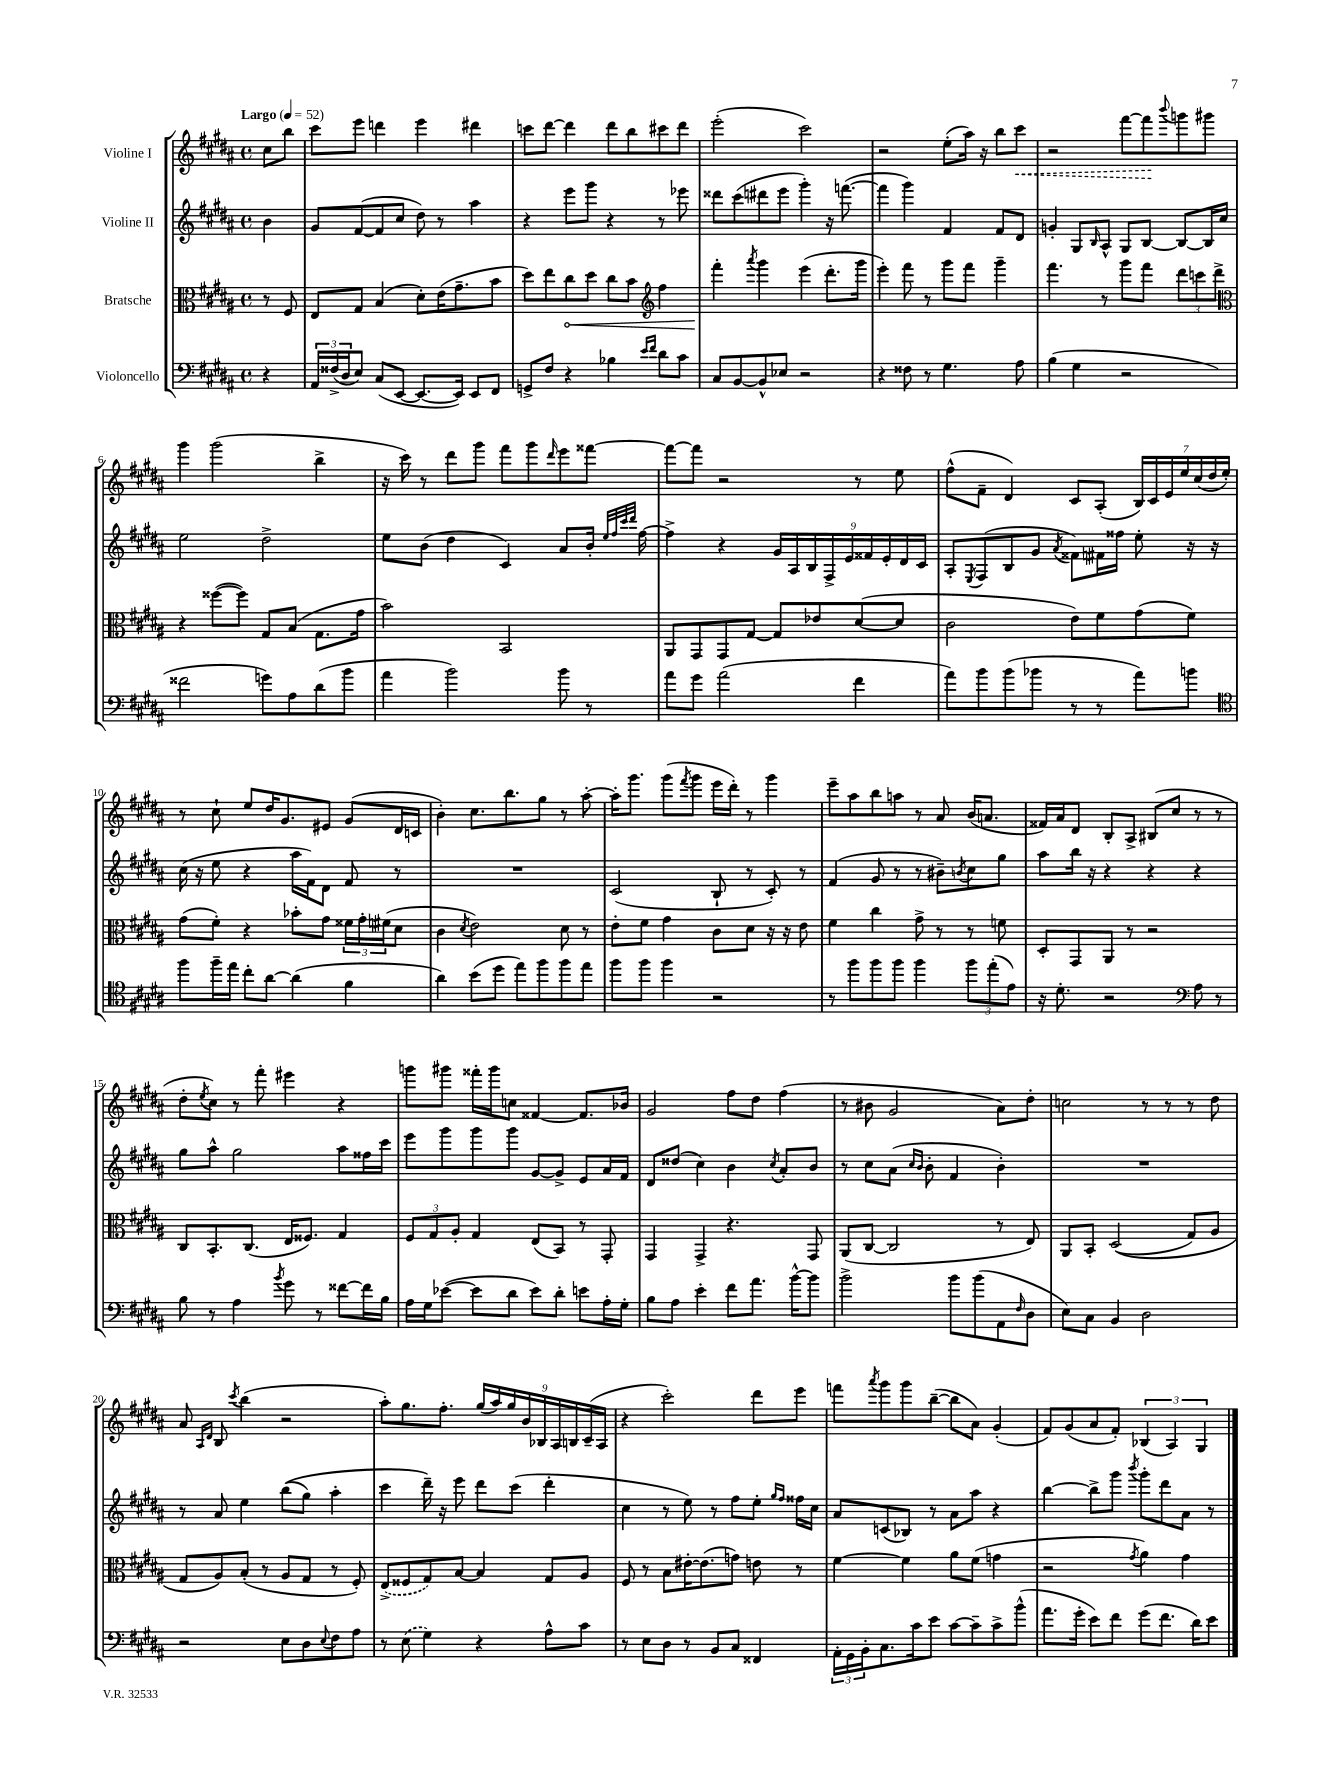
<<
\new StaffGroup <<
\new Staff = "s0" \with { instrumentName = "Violine I" } {
    \clef treble \key b \major \defaultTimeSignature \time 4/4 \partial 4 \tempo "Largo" 4 = 52
    cis''8 b''8 |
    cis'''8 e'''8 d'''4 e'''4 dis'''4 |
    c'''8 dis'''8~ dis'''4 dis'''8 b''8 cis'''8 dis'''8 |
    e'''2-.( cis'''2) |
    r2 e''8-.( ais''16) r16 b''8 \once \override Hairpin.style = #'dashed-line cis'''8\< |
    r2 fis'''8~ fis'''8\! \appoggiatura { b'''8 } g'''8 gis'''8 |
    gis'''4 gis'''2( b''4-> |
    r16 cis'''16) r8 dis'''8 gis'''8 fis'''8 gis'''8 \grace { dis'''16 } e'''8 fisis'''8~ |
    fisis'''8~ fisis'''8 r2 r8 e''8 |
    fis''8-^( fis'8-- dis'4) cis'8 ais8-.( \tuplet 7/4 { b16) cis'16 e'16 e''16 cis''16( dis''16 e''16-.) } |
    r8 cis''8-! e''8 dis''16 gis'8. eis'8 gis'8( dis'16 c'16 |
    b'4-.) cis''8. b''8. gis''8 r8 ais''8~-. |
    ais''16-. gis'''8. gis'''8( \acciaccatura { fis'''8 } gis'''8 e'''16 dis'''16-.) r8 gis'''4 |
    e'''8-- ais''8 b''8 a''8 r8 ais'8 b'16( a'8. |
    fisis'16) ais'16 dis'8 b8-. ais8-> bis8( cis''8 r8 r8 |
    dis''8-. \acciaccatura { e''8 } cis''8) r8 fis'''8-. eis'''4 r4 |
    g'''8 gis'''8 fisis'''16-. gis'''16 c''8 fisis'4~ fisis'8. bes'16 |
    gis'2 fis''8 dis''8 fis''4( |
    r8 bis'8 gis'2 ais'8) dis''8-. |
    c''2 r8 r8 r8 dis''8 |
    ais'8 \grace { ais16 dis'16 } b8 \acciaccatura { cis'''8 } b''4( r2 |
    ais''8-.) gis''8. fis''8.-. \tuplet 9/8 { gis''16( ais''16) gis''16 b'16 bes16 ais16 b16 cis'16--( ais16 } |
    r4 cis'''2-.) dis'''8 e'''8 |
    f'''8 \acciaccatura { ais'''8 } gis'''8 gis'''8 b''8~--( b''8 ais'8) gis'4-.( |
    fis'8) gis'8( ais'8 fis'8-.) \tuplet 3/2 { bes4( ais4) gis4 } \bar "|." |
}
\new Staff = "s1" \with { instrumentName = "Violine II" } {
    \clef treble \key b \major \defaultTimeSignature \time 4/4 \partial 4
    b'4 |
    gis'8 fis'8~( fis'8 cis''8 dis''8) r8 ais''4 |
    r4 e'''8 gis'''8 r4 r8 ees'''8 |
    disis'''8 cis'''8( dis'''8 e'''8 gis'''4-.) r16 f'''8.~( |
    f'''4 gis'''4) fis'4 fis'8 dis'8 |
    g'4-. gis8 \grace { b16 } ais8-^ gis8 b8~ b8~ b16 cis''16 |
    e''2 dis''2-> |
    e''8 b'8( dis''4 cis'4) ais'8 b'16-. \grace { e''32 fis''32 cis'''32 dis'''32 } fis''16~ |
    fis''4-> r4 \tuplet 9/8 { gis'16 ais16 b16 fis16-> e'16 fisis'16 e'16-. dis'16 cis'16 } |
    ais8-. \acciaccatura { e8 } fis8( b8 gis'8 \acciaccatura { ais'8 } fisis'8) fis'16 fisis''16 e''8-. r16 r16 |
    cis''16( r16 e''8 r4 ais''16 fis'16) dis'8 fis'8 r8 |
    R1 |
    cis'2( b8-! r8 cis'8-.) r8 |
    fis'4( gis'8 r8 r8 bis'8--) \acciaccatura { b'8 } cis''8 gis''8 |
    ais''8 b''16 r16 r4 r4 r4 |
    gis''8 ais''8-^ gis''2 ais''8 fisis''16 cis'''16 |
    e'''8 gis'''8 gis'''8 gis'''8 gis'8~ gis'8-> e'8 ais'16 fis'16 |
    dis'8 disis''8( cis''4) b'4 \acciaccatura { cis''8 } ais'8-. b'8 |
    r8 cis''8 ais'8( \grace { cis''16 b'16 } b'8-. fis'4 b'4-.) |
    R1 |
    r8 ais'8 e''4 b''8(\( gis''8) ais''4-. |
    cis'''4 dis'''16--\) r16 e'''8 dis'''8 cis'''8( dis'''4-. |
    cis''4 r8 e''8) r8 fis''8 e''8-. \grace { gis''16 fis''16 } fisis''16 cis''16 |
    ais'8 c'8( bes8) r8 ais'8 ais''8 r4 |
    b''4~ b''8-> gis'''8 \acciaccatura { b'''8 } gis'''8-. dis'''8 ais'8 r8 \bar "|." |
}
\new Staff = "s2" \with { instrumentName = "Bratsche" } {
    \clef alto \key b \major \defaultTimeSignature \time 4/4 \partial 4
    r8 fis8 |
    e8 gis8 b4( dis'8-.) e'16( gis'8.-- b'8 |
    dis''8) e''8 \once \override Hairpin.circled-tip = ##t cis''8\< dis''8 cis''8 b'8 \clef treble fis''4 |
    fis'''4-.\! \acciaccatura { ais'''8 } gis'''4 e'''4( dis'''8.-. gis'''16 |
    e'''4-.) fis'''8 r8 gis'''8 fis'''8 gis'''4-- |
    fis'''4. r8 gis'''8 fis'''8 \tuplet 3/2 { dis'''8 c'''8 dis'''8-> } |
    \clef alto r4 fisis''8~( fisis''8) gis8 b8( gis8. gis'16 |
    b'2) b,2 |
    ais,8 gis,8 gis,8 gis8~ gis8 ees'8 dis'8~( dis'8 |
    cis'2 e'8) fis'8 gis'8( fis'8) |
    gis'8( fis'8-.) r4 bes'8-. gis'8 \tuplet 3/2 { fisis'16 gis'16-. fis'16( } dis'8 |
    cis'4 \acciaccatura { dis'8 } e'2) dis'8 r8 |
    e'8-. fis'8 gis'4 cis'8 dis'8 r16 r16 e'8 |
    fis'4 cis''4 gis'8-> r8 r8 f'8 |
    dis8-. gis,8 ais,8 r8 r2 |
    cis8 b,8.-. cis8.( e16 fisis8.) gis4 |
    \tuplet 3/2 { fis8 gis8 ais8-. } gis4 e8( b,8) r8 gis,8-. |
    gis,4 gis,4-> r4. gis,8 |
    ais,8( cis8~ cis2 r8 e8) |
    ais,8 b,8-. dis2(\( gis8) ais8 |
    gis8 ais8\) b8-.( r8 ais8 gis8 r8 fis8-.) |
    \once \slurDashed e8->( fisis8 gis8) b8~ b4 gis8 ais8 |
    fis8 r8 b8 eis'16~-. eis'8.( g'8) e'8 r8 |
    fis'4~ fis'4 ais'8 fis'8( g'4 |
    r2 \acciaccatura { gis'8 } ais'4) gis'4 \bar "|." |
}
\new Staff = "s3" \with { instrumentName = "Violoncello" } {
    \clef bass \key b \major \defaultTimeSignature \time 4/4 \partial 4
    r4 |
    \tuplet 3/2 { ais,16 fisis16->( dis16 } e8) cis8( e,8~ e,8.~ e,16) e,8 fis,8 |
    g,8-> fis8 r4 bes4 \grace { e'16 fis'16 } dis'8 cis'8 |
    cis8 b,8~ b,8-^ ees8 r2 |
    r4 fisis8 r8 gis4. ais8 |
    b4( gis4 r2 |
    fisis'2 g'8) ais8 dis'8( b'8 |
    ais'4 b'2) b'8 r8 |
    ais'8 gis'8 ais'2( fis'4 |
    ais'8) b'8 b'8( bes'8 r8 r8 ais'8) b'8 |
    \clef tenor fis''8 fis''16-- e''16 cis''8-. ais'8~ ais'4( fis'4 |
    ais'4) b'8( dis''8 e''8) fis''8 fis''8 e''8 |
    fis''8 fis''8 fis''4 r2 |
    r8 fis''8 fis''8 fis''8 fis''4 \tuplet 3/2 { fis''8 e''8-.( e'8) } |
    r16 dis'8.-. r2 \clef bass ais8 r8 |
    b8 r8 ais4 \acciaccatura { b'8 } gis'8 r8 fisis'8~ fisis'16 b16 |
    ais16 gis16 ees'8~( ees'8 dis'8 ees'8) dis'8-. e'8 ais16-. gis16-. |
    b8 ais8 e'4-. fis'8 ais'8. b'16~-^ b'8 |
    b'2-> b'8 b'8( ais,8 \grace { fis16 } dis8 |
    e8) cis8 b,4 dis2 |
    r2 e8 dis8 \appoggiatura { e8 } fis8 ais8 |
    r8 \once \slurDashed e8( gis4) r4 ais8-^ cis'8 |
    r8 e8 dis8 r8 b,8 cis8 fisis,4 |
    \tuplet 3/2 { ais,16-. gis,16 b,16-. } cis8. cis'16 e'8 cis'8~ cis'8-- cis'8-> b'8-^( |
    ais'8. gis'16-. e'8) fis'8 gis'8( fis'8. dis'16) e'8 \bar "|." |
}
>>
>>
